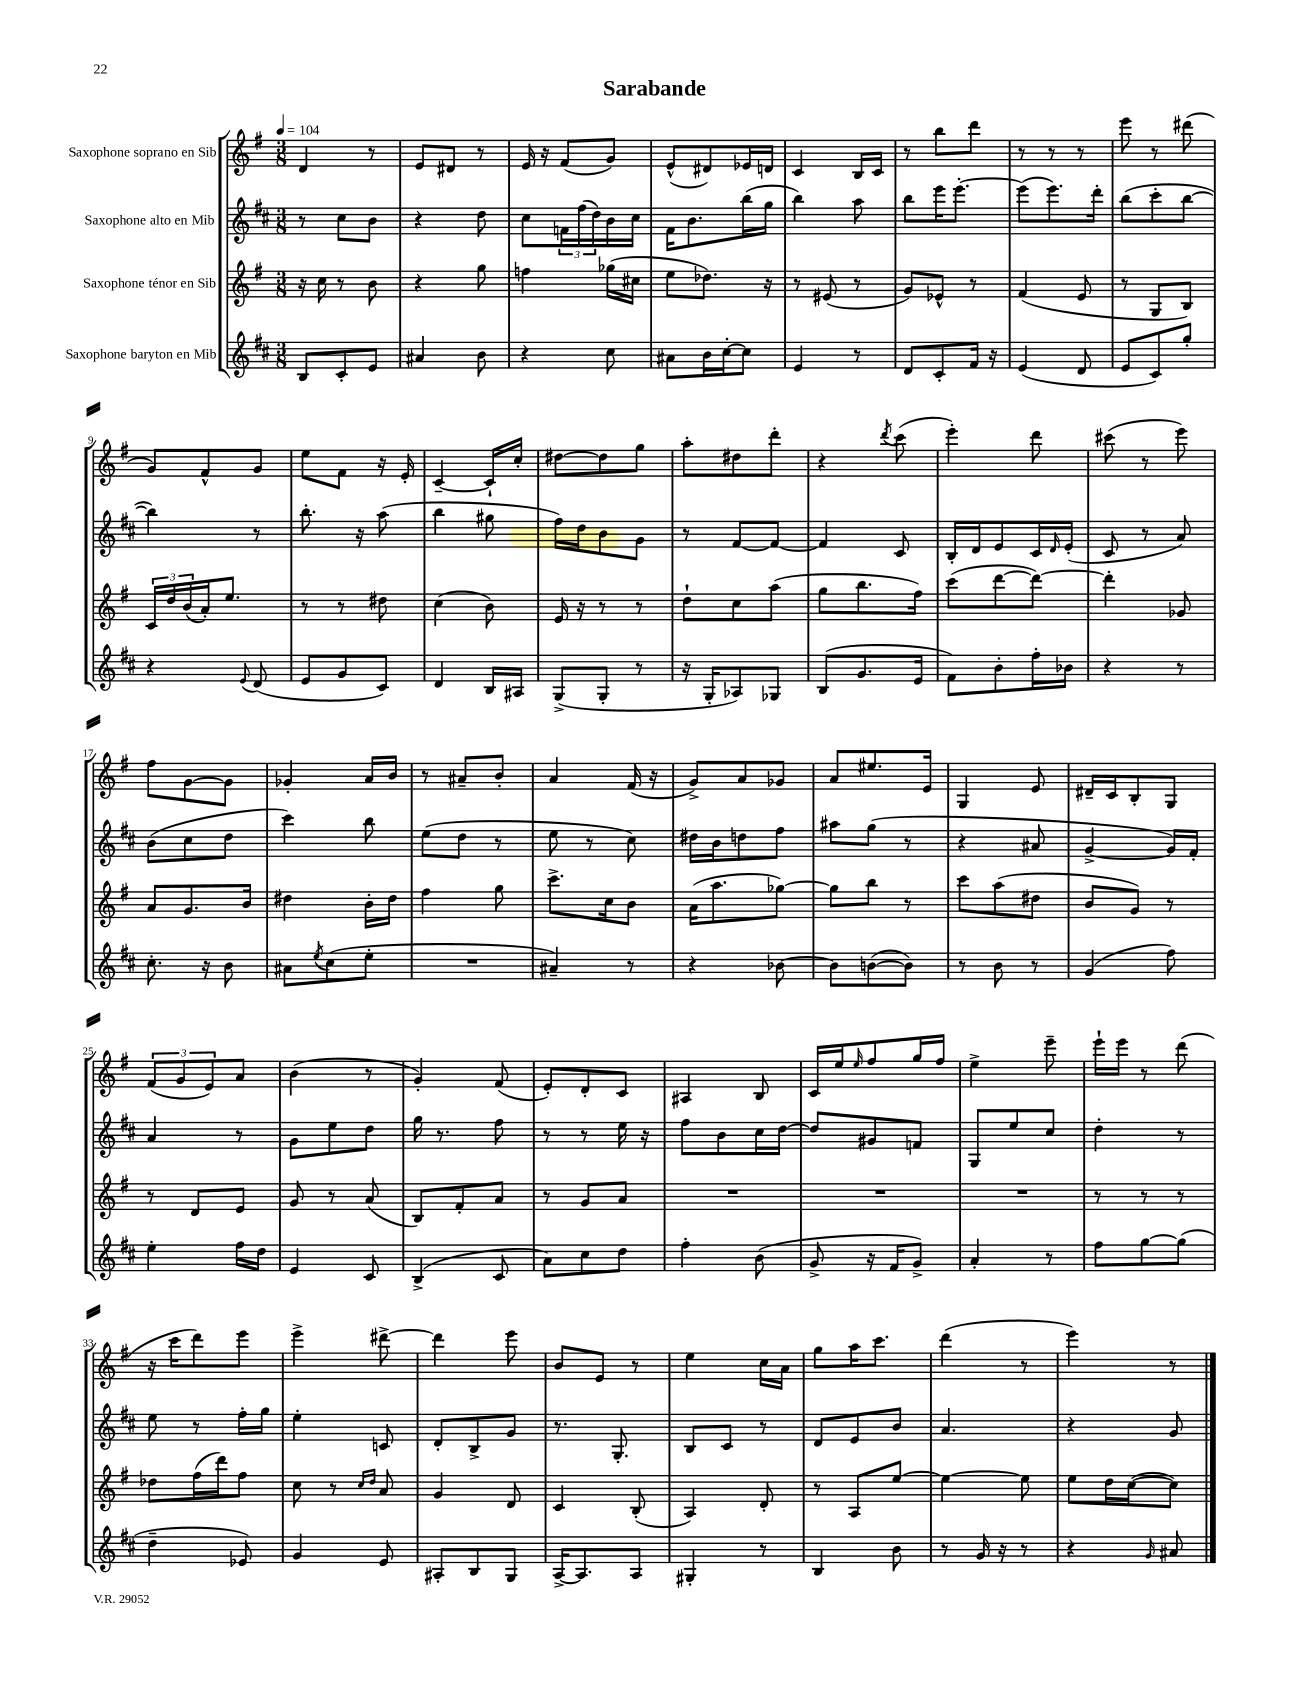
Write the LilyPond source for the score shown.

\header { title = "Sarabande" }
<<
\new StaffGroup <<
\new Staff = "s0" \with { instrumentName = "Saxophone soprano en Sib" } {
    \clef treble \key g \major \numericTimeSignature \time 3/8 \tempo 4 = 104
    d'4 r8 |
    e'8 dis'8 r8 |
    e'16 r16 fis'8( g'8) |
    e'8-^( dis'8) ees'16 d'16 |
    c'4 b16 c'16 |
    r8 b''8 d'''8 |
    r8 r8 r8 |
    e'''8 r8 dis'''8( |
    g'8) fis'8-^ g'8 |
    e''8 fis'8 r16 e'16-. |
    c'4~-- c'16-! c''16-. |
    dis''8~ dis''8 g''8 |
    a''8-. dis''8 d'''8-. |
    r4 \acciaccatura { d'''8 } c'''8( |
    e'''4-.) d'''8 |
    cis'''8( r8 e'''8) |
    fis''8 g'8~ g'8 |
    ges'4-. a'16 b'16 |
    r8 ais'8-- b'8-. |
    a'4 fis'16( r16 |
    g'8->) a'8 ges'8 |
    a'8 eis''8. e'16 |
    g4 e'8 |
    dis'16-- c'16 b8-. g8 |
    \tuplet 3/2 { fis'8( g'8 e'8) } a'8 |
    b'4( r8 |
    g'4-.) fis'8( |
    e'8-.) d'8-. c'8 |
    ais4 b8 |
    c'16 e''16 \grace { e''16 } fis''8 g''16 fis''16 |
    e''4-> e'''8-- |
    e'''16-! e'''16 r8 d'''8( |
    r16 c'''16 d'''8) e'''8 |
    e'''4-> dis'''8~-> |
    dis'''4 e'''8 |
    b'8 e'8 r8 |
    e''4 c''16 a'16 |
    g''8 a''16 c'''8. |
    d'''4( r8 |
    e'''4) r8 \bar "|." |
}
\new Staff = "s1" \with { instrumentName = "Saxophone alto en Mib" } {
    \clef treble \key d \major \numericTimeSignature \time 3/8
    r8 cis''8 b'8 |
    r4 d''8 |
    cis''8 \tuplet 3/2 { f'16 fis''16( d''16) } b'16 cis''16 |
    fis'16 b'8. b''16( g''16 |
    b''4) a''8 |
    b''8 e'''16 e'''8.~-. |
    e'''8( e'''8.) d'''16-. |
    b''8( cis'''8-. b''8~ |
    b''4) r8 |
    b''8.-. r16 a''8( |
    b''4 gis''8 |
    fis''16) d''16 b'8 g'8 |
    r8 fis'8~ fis'8~ |
    fis'4 cis'8 |
    b16-. d'16 e'8 cis'16 \grace { d'16 } e'16-.( |
    cis'8 r8 a'8) |
    b'8( cis''8 d''8 |
    cis'''4) b''8 |
    e''8( d''8 r8 |
    e''8 r8 cis''8) |
    dis''16 b'16 d''8 fis''8 |
    ais''8 g''8( r8 |
    r4 ais'8 |
    g'4~-> g'16) fis'16-. |
    a'4 r8 |
    g'8 e''8 d''8 |
    g''16 r8. fis''8 |
    r8 r8 e''16 r16 |
    fis''8 b'8 cis''16 d''16~ |
    d''8 gis'8 f'8 |
    g8 e''8 cis''8 |
    d''4-. r8 |
    e''8 r8 fis''16-. g''16 |
    e''4-. c'8 |
    d'8-. b8-> g'8 |
    r8. g8.-. |
    b8 cis'8 r8 |
    d'8 e'8 b'8 |
    a'4. |
    r4 g'8 \bar "|." |
}
\new Staff = "s2" \with { instrumentName = "Saxophone ténor en Sib" } {
    \clef treble \key g \major \numericTimeSignature \time 3/8
    r16 c''16 r8 b'8 |
    r4 g''8 |
    f''4 ges''16( cis''16 |
    e''8 des''8.) r16 |
    r8 eis'8( r8 |
    g'8) ees'8-^ r8 |
    fis'4( e'8 |
    r8 g8 b8) |
    \tuplet 3/2 { c'16 d''16 b'16( } a'16-.) e''8. |
    r8 r8 dis''8 |
    c''4( b'8) |
    e'16 r16 r8 r8 |
    d''8-! c''8 a''8( |
    g''8 b''8. fis''16) |
    c'''8( d'''8~ d'''8~) |
    d'''4-. ges'8 |
    a'8 g'8. b'16 |
    dis''4 b'16-. dis''16 |
    fis''4 g''8 |
    c'''8.-> c''16 b'8 |
    a'16( a''8. ges''8~) |
    ges''8 b''8 r8 |
    c'''8 a''8( dis''8 |
    b'8 g'8) r8 |
    r8 d'8 e'8 |
    g'8 r8 a'8( |
    b8) fis'8-. a'8 |
    r8 g'8 a'8 |
    R4. |
    R4. |
    R4. |
    r8 r8 r8 |
    des''8 fis''16( d'''16) fis''8 |
    c''8 r8 \grace { c''16 d''16 } a'8 |
    g'4 d'8 |
    c'4 b8-.( |
    a4) d'8-. |
    r8 a8 e''8~ |
    e''4~ e''8 |
    e''8 d''16 c''16~( c''8) \bar "|." |
}
\new Staff = "s3" \with { instrumentName = "Saxophone baryton en Mib" } {
    \clef treble \key d \major \numericTimeSignature \time 3/8
    b8 cis'8-. e'8 |
    ais'4 b'8 |
    r4 cis''8 |
    ais'8 b'16 cis''16~-. cis''8 |
    e'4 r8 |
    d'8 cis'8-. fis'16 r16 |
    e'4( d'8 |
    e'8 cis'8) g''8-. |
    r4 \appoggiatura { e'8 } d'8( |
    e'8 g'8 cis'8) |
    d'4 b16 ais16 |
    g8->( g8-. r8 |
    r16 g16-. aes8) ges8 |
    b8( g'8. e'16 |
    fis'8) b'8-. fis''16-. bes'16 |
    r4 r8 |
    cis''8.-. r16 b'8 |
    ais'8 \acciaccatura { e''8 } cis''8( e''8-. |
    R4. |
    ais'4--) r8 |
    r4 bes'8~ |
    bes'8 b'8~( b'8) |
    r8 b'8 r8 |
    g'4( fis''8) |
    e''4-. fis''16 d''16 |
    e'4 cis'8 |
    b4->( cis'8 |
    a'8) cis''8 d''8 |
    fis''4-. b'8( |
    g'8-> r16 fis'16 g'8->) |
    a'4-. r8 |
    fis''8 g''8~ g''8( |
    d''4-- ees'8) |
    g'4 e'8 |
    ais8-. b8 g8 |
    a16~-> a8. a8 |
    gis4-. r8 |
    b4 b'8 |
    r8 g'16 r16 r8 |
    r4 \grace { g'16 } ais'8 \bar "|." |
}
>>
>>
